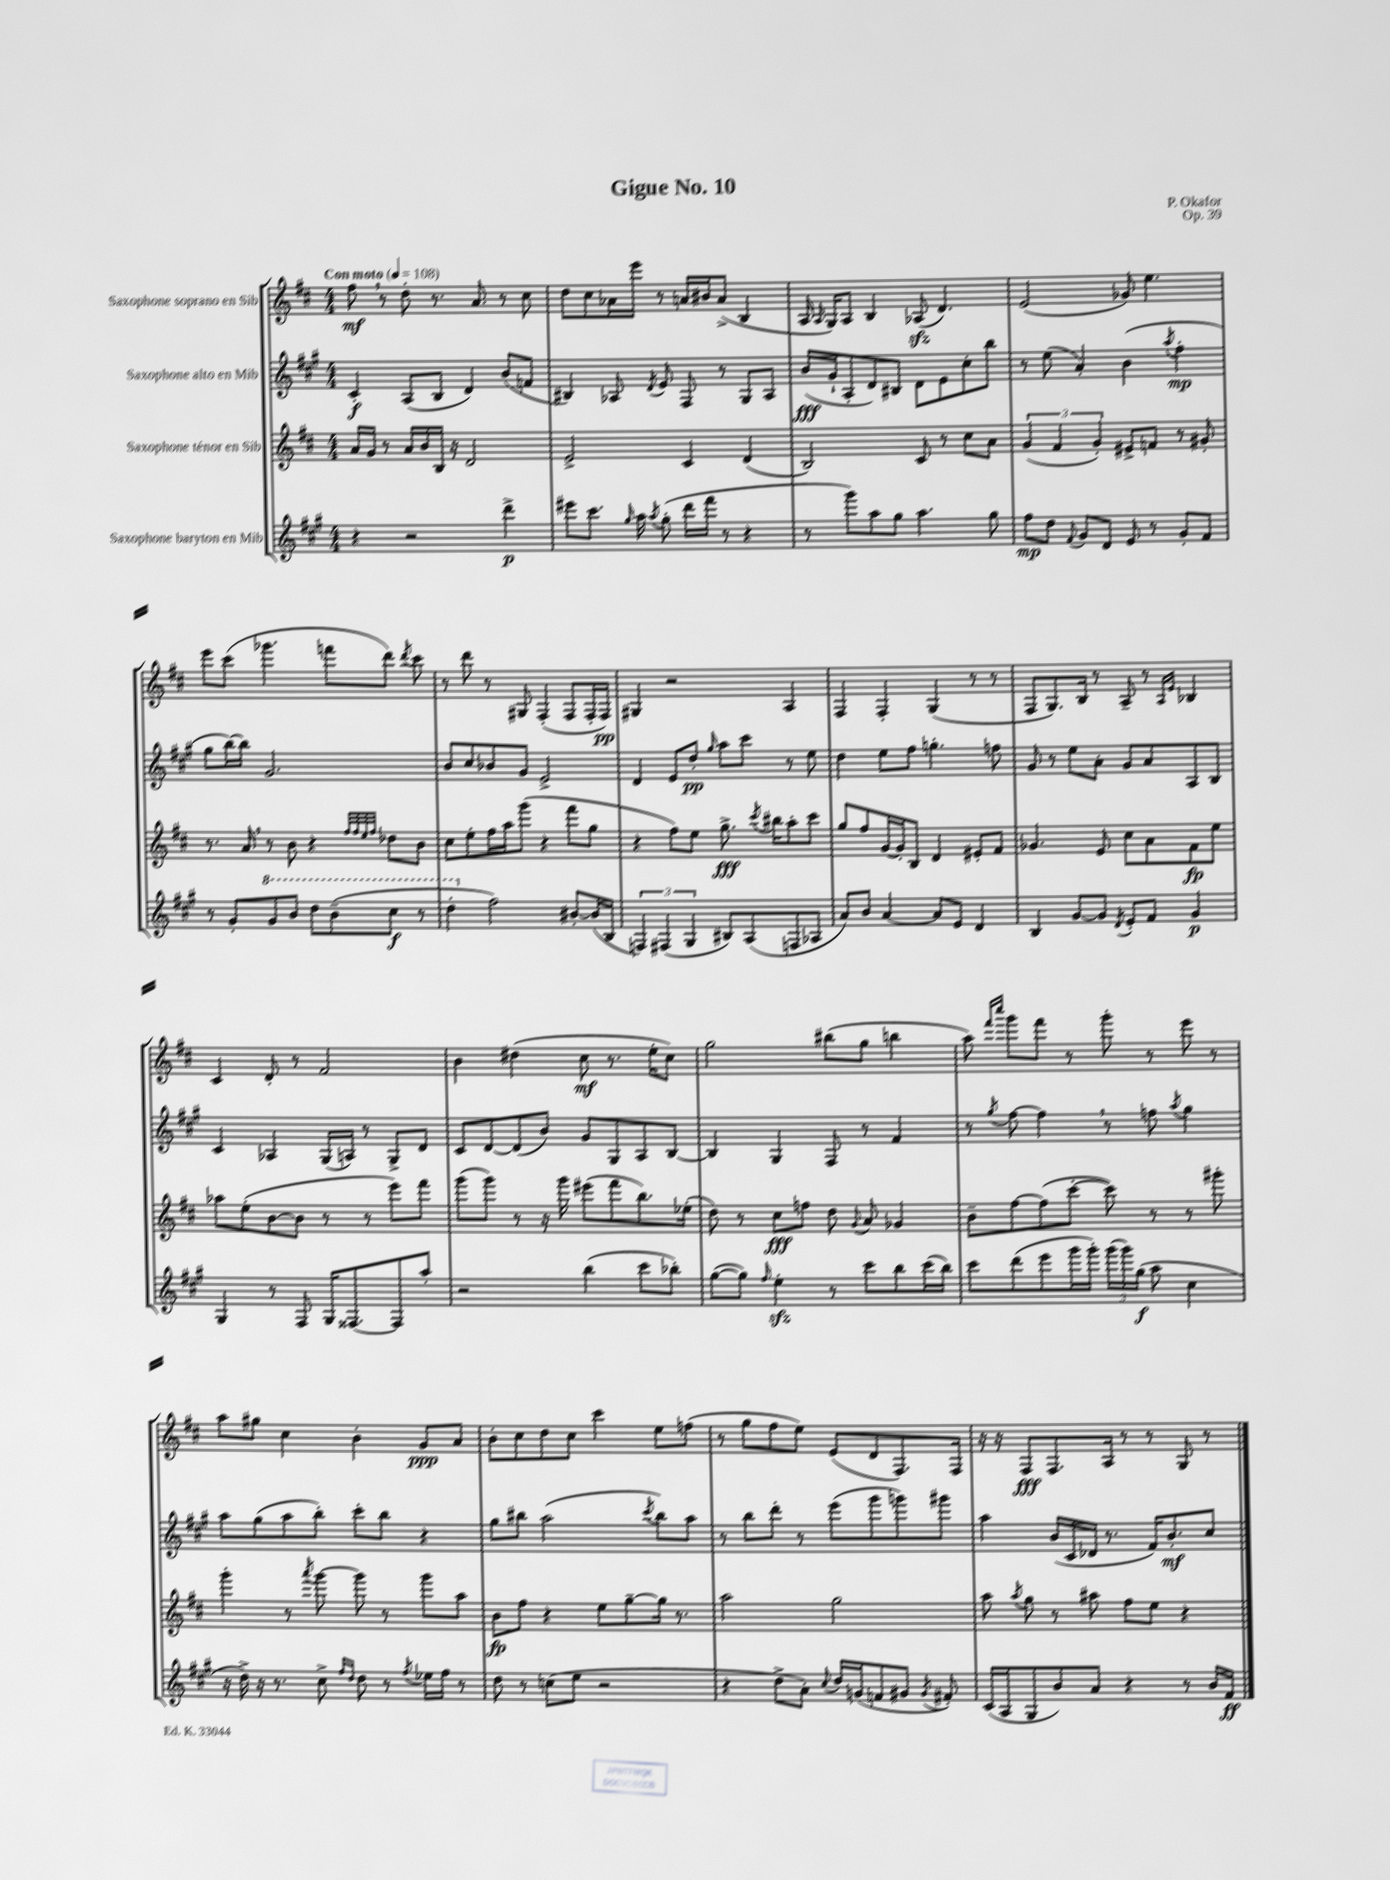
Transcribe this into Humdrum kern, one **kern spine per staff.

**kern	**dynam	**kern	**dynam	**kern	**dynam	**kern	**dynam
*part4	*part4	*part3	*part3	*part2	*part2	*part1	*part1
*staff4	*staff4	*staff3	*staff3	*staff2	*staff2	*staff1	*staff1
*I"Saxophone baryton en Mib	*	*I"Saxophone ténor en Sib	*	*I"Saxophone alto en Mib	*	*I"Saxophone soprano en Sib	*
*clefG2	*	*clefG2	*	*clefG2	*	*clefG2	*
*k[f#c#g#]	*	*k[f#c#]	*	*k[f#c#g#]	*	*k[f#c#]	*
*M4/4	*	*M4/4	*	*M4/4	*	*M4/4	*
*MM108	*	*MM108	*	*MM108	*	*MM108	*
=1	=1	=1	=1	=1	=1	=1	=1
!	!	!	!	!	!	!LO:TX:a:B:t=Con moto	!
4r	.	16a/LL	.	4c#'/	f	8ff#,\	mf
.	.	16g/JJ	.	.	.	.	.
.	.	8r	.	.	.	8r	.
2r	.	16a/LL	.	(8A/L	.	8dd'\	.
.	.	16b/	.	.	.	.	.
.	.	16B/JJ	.	8B/J	.	8.r	.
.	.	16r	.	.	.	.	.
.	.	2d/	.	4d/)	.	.	.
.	.	.	.	.	.	8.a/	.
4ddd^\	p	.	.	(8b/L	.	8r	.
.	.	.	.	8fn/J	.	8cc#\	.
=2	=2	=2	=2	=2	=2	=2	=2
8eee#X\L	.	2e^/	.	4B#X/)	.	8dd\L	.
8.ccc#\J	.	.	.	.	.	8cc#\	.
.	.	.	.	8A-X/	.	16a-X\L	.
16qqgg#/	.	.	.	.	.	.	.
16aa\	.	.	.	.	.	16eee\JJ	.
8qaa/	.	.	.	8qd/	.	.	.
(8gg#'\	.	.	.	8e/	.	8r	.
16ddd\LL	.	4c#/	.	8F#/	.	16an/LL	.
16fff#\JJ	.	.	.	.	.	16b#X/J	.
8r	.	.	.	8r	.	(8a^/J	.
4r	.	(4d/	.	8G#/L	.	4B/	.
.	.	.	.	8A-/J	.	.	.
=3	=3	=3	=3	=3	=3	=3	=3
8r	.	2B/)	.	(16b/LL	fff	16A/	.
.	.	.	.	.	.	16qqA/	.
.	.	.	.	16g#`/J	.	16G/KL)	.
8ggg#\L)	.	.	.	8A'/	.	8A/J	.
8aa\	.	.	.	8d/)	.	4B/	.
8gg#\J	.	.	.	8B#X/J	.	.	.
4.aa\	.	8c#/	.	8d\L	.	(8A-Xzz/	.
.	.	8r	.	8e\	.	4.d/)	.
.	.	8cc#\L	.	8cc#'\	.	.	.
8gg#\	.	8a\J	.	8bb\J	.	.	.
=4	=4	=4	=4	=4	=4	=4	=4
8ff#\L	mp	(6g/	.	8r	.	(2e/	.
8dd\J	.	.	.	(8ee\	.	.	.
.	.	6f#/	.	.	.	.	.
8qqf#/	.	.	.	.	.	.	.
8g#/L	.	.	.	4a'/)	.	.	.
.	.	6g'/)	.	.	.	.	.
8d/J	.	.	.	.	.	.	.
8e/	.	8e#X^/L	.	(4b\	.	8g-X/)	.
8r	.	8fn/J	.	.	.	4.ee\	.
.	.	.	.	8qaa/	.	.	.
8g#'/L	.	8r	.	4ff#'\	mp	.	.
8f#/J	.	8g#X'/	.	.	.	.	.
!!LO:LB:g=z
=5	=5	=5	=5	=5	=5	=5	=5
8r	.	8.r	.	8gg#\L	.	8eee\L	.
8g#'/L	.	.	.	[16bb\L)	.	(8ccc#\J	.
.	.	16a,/	.	16bb\JJ]	.	.	.
*8va	*	*	*	*	*	*	*
8gg#/	.	8r	.	2.g#/	.	4.ggg-X\	.
8bb/J	.	8b\	.	.	.	.	.
8ddd\L	.	4r	.	.	.	.	.
(8bb~\	.	.	.	.	.	8fffn\L	.
.	.	32qqff#/LLL	.	.	.	.	.
.	.	32qqff#/	.	.	.	.	.
.	.	32qqee/	.	.	.	.	.
.	.	32qqff#/JJJ	.	.	.	.	.
8ccc#\J	f	8dd-X\L	.	.	.	8ddd\J)	.
.	.	.	.	.	.	8qddd/	.
8r	.	8b\J	.	.	.	8ccc#\	.
=6	=6	=6	=6	=6	=6	=6	=6
4ddd'\	.	8cc#\L	.	8b/L	.	8r	.
.	.	8ee'\	.	8cc#/	.	8ddd\	.
*X8va	*	*	*	*	*	*	*
2ff#\)	.	16ff#\L	.	8b-X/	.	8r	.
.	.	16aa\J	.	.	.	.	.
.	.	(8ggg\J	.	8g#/J	.	8G#X/	.
.	.	4r	.	2e^/	.	(4F#'/	.
[8b#X'/L	.	8fff#\L	.	.	.	8F#/L	.
(16b#/L]	.	8gg\J	.	.	.	16F#'/L	.
16B/JJ	.	.	.	.	.	16F#/JJ)	pp
=7	=7	=7	=7	=7	=7	=7	=7
6Fn/)	.	4r	.	4d/	.	4G#X/	.
(6F#X/	.	.	.	.	.	.	.
.	.	8ff#\L)	.	8e/L	.	2r	.
6G#/	.	.	.	.	.	.	.
.	.	8ee\J	.	8dd'/J	pp	.	.
.	.	.	.	16qqgg#/	.	.	.
8B#X/L)	.	8.gg^\	fff	8aa\L	.	.	.
(8A/	.	.	.	8ccc#\J	.	.	.
.	.	8qccc#/	.	.	.	.	.
.	.	16bb#X\KL	.	.	.	.	.
8Fn/	.	8aa'\	.	8r	.	4A/	.
8A-X/J	.	8ccc#\J	.	8ee\	.	.	.
=8	=8	=8	=8	=8	=8	=8	=8
8a/L)	.	8gg/L	.	4dd\	.	4F#/	.
8b/J	.	8ff#/	.	.	.	.	.
[4a/	.	[16g/L	.	8ee\L	.	4F#'/	.
.	.	16g'/J]	.	.	.	.	.
.	.	8B/J	.	8ff#\J	.	.	.
8a/L]	.	4d/	.	4.ggn'\	.	(4G/	.
8e/J	.	.	.	.	.	.	.
4d/	.	8e#X'/L	.	.	.	8r	.
.	.	8f#/J	.	8ffn\	.	8r	.
=9	=9	=9	=9	=9	=9	=9	=9
4B/	.	4.g-X/	.	8g#/	.	8F#/L	.
.	.	.	.	8r	.	8.G/)	.
[8g#/L	.	.	.	8ee\L	.	.	.
.	.	.	.	.	.	16B/Jk	.
8g#/J]	.	8e/	.	8a'\J	.	8r	.
8qd/	.	.	.	.	.	.	.
8e'/L	.	8cc#\L	.	8g#/L	.	8A~/	.
8f#/J	.	8a\	.	8a/	.	8r	.
.	.	.	.	.	.	16qqA/LL	.
.	.	.	.	.	.	16qqe/JJ	.
4g#/	p	8f#\	fp	8A/	.	4B-X/	.
.	.	8ee\J	.	8B/J	.	.	.
!!LO:LB:g=z
=10	=10	=10	=10	=10	=10	=10	=10
4G#/	.	8aa-X\L	.	4c#/	.	4c#/	.
.	.	(8ee'\	.	.	.	.	.
8r	.	[8b\	.	4A-X/	.	8d'/	.
8F#/	.	8b\J]	.	.	.	8r	.
16G#/KL	.	8r	.	(16G#/LL	.	2f#/	.
[8.F##X/	.	.	.	16An/JJ)	.	.	.
.	.	8r	.	8r	.	.	.
8F##/]	.	8eee\L)	.	8G#^/L	.	.	.
8aa'/J	.	8fff#\J	.	8d/J	.	.	.
=11	=11	=11	=11	=11	=11	=11	=11
2r	.	(8ggg\L	.	8c#/L	.	4b\	.
.	.	8ggg\J)	.	[8d/	.	.	.
.	.	8r	.	(8d/]	.	(4dd#X\	.
.	.	16r	.	8b/J)	.	.	.
.	.	16ggg\	.	.	.	.	.
(4bb\	.	(8eee#X\L	.	8g#/L	.	8cc#\	mf
.	.	8fff#\	.	8G#/	.	8.r	.
8ccc#\L	.	8.bb\)	.	8A/	.	.	.
.	.	.	.	.	.	16ee'\KL	.
8bb-X'\J)	.	.	.	[8B/J	.	8cc#\J)	.
.	.	(16ee-X'\Jk	.	.	.	.	.
=12	=12	=12	=12	=12	=12	=12	=12
([8gg#\L	.	8dd\)	.	4B/]	.	2gg\	.
8gg#\J])	.	8r	.	.	.	.	.
16qqff#/	.	.	.	.	.	.	.
4eezz'\	.	8cc#\L	fff	4G#/	.	.	.
.	.	8ffn\J	.	.	.	.	.
8r	.	8dd\	.	8F#/	.	(8bb#X\L	.
.	.	8qqg/	.	.	.	.	.
8ccc#\L	.	8a/	.	8r	.	8gg\J	.
8bb\	.	4g-X/	.	4f#/	.	4bbn\	.
(16ccc#\L	.	.	.	.	.	.	.
16bb\JJ)	.	.	.	.	.	.	.
=13	=13	=13	=13	=13	=13	=13	=13
8ccc#\L	.	8b~\L	.	8r	.	8aa\)	.
.	.	.	.	.	.	16qqfff#/LL	.
.	.	.	.	8qgg#/	.	16qqcccc#/JJ	.
(8ddd\	.	[8ff#\	.	[8ff#\	.	8ggg\L	.
8eee\	.	(8ff#\]	.	4ff#,\]	.	8fff#\J	.
16ggg#\L	.	[8ccc#'\J	.	.	.	8r	.
16ggg#'\JJ)	.	.	.	.	.	.	.
(24ggg#\LL	.	8ccc#\])	.	8r	.	8ggg'\	.
24ggg#\)	.	.	.	.	.	.	.
(24gg#\JJ	f	.	.	.	.	.	.
8aa\	.	8r	.	8ffn\	.	8r	.
.	.	.	.	8qaa/	.	.	.
4cc#\	.	8r	.	4gg#\	.	8eee\	.
.	.	8ggg#X'\	.	.	.	8r	.
!!LO:LB:g=z
=14	=14	=14	=14	=14	=14	=14	=14
16r	.	4ggg'\	.	8aa\L	.	8aa\L	.
16dd^\)	.	.	.	.	.	.	.
16r	.	.	.	(8gg#\	.	8gg#X\J	.
8.r	.	.	.	.	.	.	.
.	.	8r	.	8aa\	.	4cc#\	.
.	.	8qaaa/	.	.	.	.	.
8cc#^\	.	[8ggg\	.	8bb'\J)	.	.	.
16qqff#/LL	.	.	.	.	.	.	.
16qqdd/JJ	.	.	.	.	.	.	.
8dd\	.	8ggg\]	.	8ccc#'\L	.	4b'\	.
8r	.	8r	.	8bb\J	.	.	.
8qff#/	.	.	.	.	.	.	.
16ee-X\LL	.	8ggg\L	.	4r	.	8g/L	ppp
16ff#\JJ	.	.	.	.	.	.	.
8r	.	8aa\J	.	.	.	8a/J	.
=15	=15	=15	=15	=15	=15	=15	=15
8dd\	.	8b\L	fp	8gg#\L	.	8b'\L	.
8r	.	8ff#\J	.	8bb#X\J	.	8cc#\	.
(8ccn\L	.	4r	.	(2aa\	.	8dd\	.
8ee\J	.	.	.	.	.	8cc#\J	.
2r	.	8ee\L	.	.	.	4ccc#\	.
.	.	[8gg~\	.	.	.	.	.
.	.	.	.	8qccc#/	.	.	.
.	.	16gg\Jk]	.	8bb#\L)	.	8ee\L	.
.	.	8.r	.	.	.	.	.
.	.	.	.	8aa\J	.	(8ffn\J	.
=16	=16	=16	=16	=16	=16	=16	=16
4r	.	2aa\	.	8r	.	8r	.
.	.	.	.	8bb\L	.	8gg\L	.
8dd^\L	.	.	.	8ddd'\J	.	8ff#\	.
8a'\J)	.	.	.	8r	.	8ee\J)	.
8qqcc#/	.	.	.	.	.	.	.
16dd/LL	.	2gg\	.	(8eee\L	.	(8e/L	.
(16gn/J	.	.	.	.	.	.	.
8fn/	.	.	.	8ggg#\	.	8d/	.
8g#X/J	.	.	.	8gggn\)	.	8.F#/)	.
8qg#/	.	.	.	.	.	.	.
8f#X'/)	.	.	.	8ggg#X\J	.	.	.
.	.	.	.	.	.	16F#/Jk	.
=17	=17	=17	=17	=17	=17	=17	=17
(16c#/LL	.	8aa\	.	4aa\	.	16r	.
16A/J	.	.	.	.	.	16r	.
.	.	8qaa/	.	.	.	.	.
8G#/	.	8gg\	.	.	.	8F#/L	fff
8b/)	.	8r	.	(16b/LL	.	8.F#/	.
.	.	.	.	16c#/	.	.	.
8a/J	.	8aa#X\	.	16d-X/JJ	.	.	.
.	.	.	.	8.r	.	16A/Jk	.
4r	.	8ff#\L	.	.	.	8r	.
.	.	8ee\J	.	16f#/KL)	.	8r	.
.	.	.	.	8.b'/	mf	.	.
8r	.	4r	.	.	.	8G/	.
16b/LL	.	.	.	8cc#/J	.	8r	.
16f#/JJ	ff	.	.	.	.	.	.
==	==	==	==	==	==	==	==
*-	*-	*-	*-	*-	*-	*-	*-
